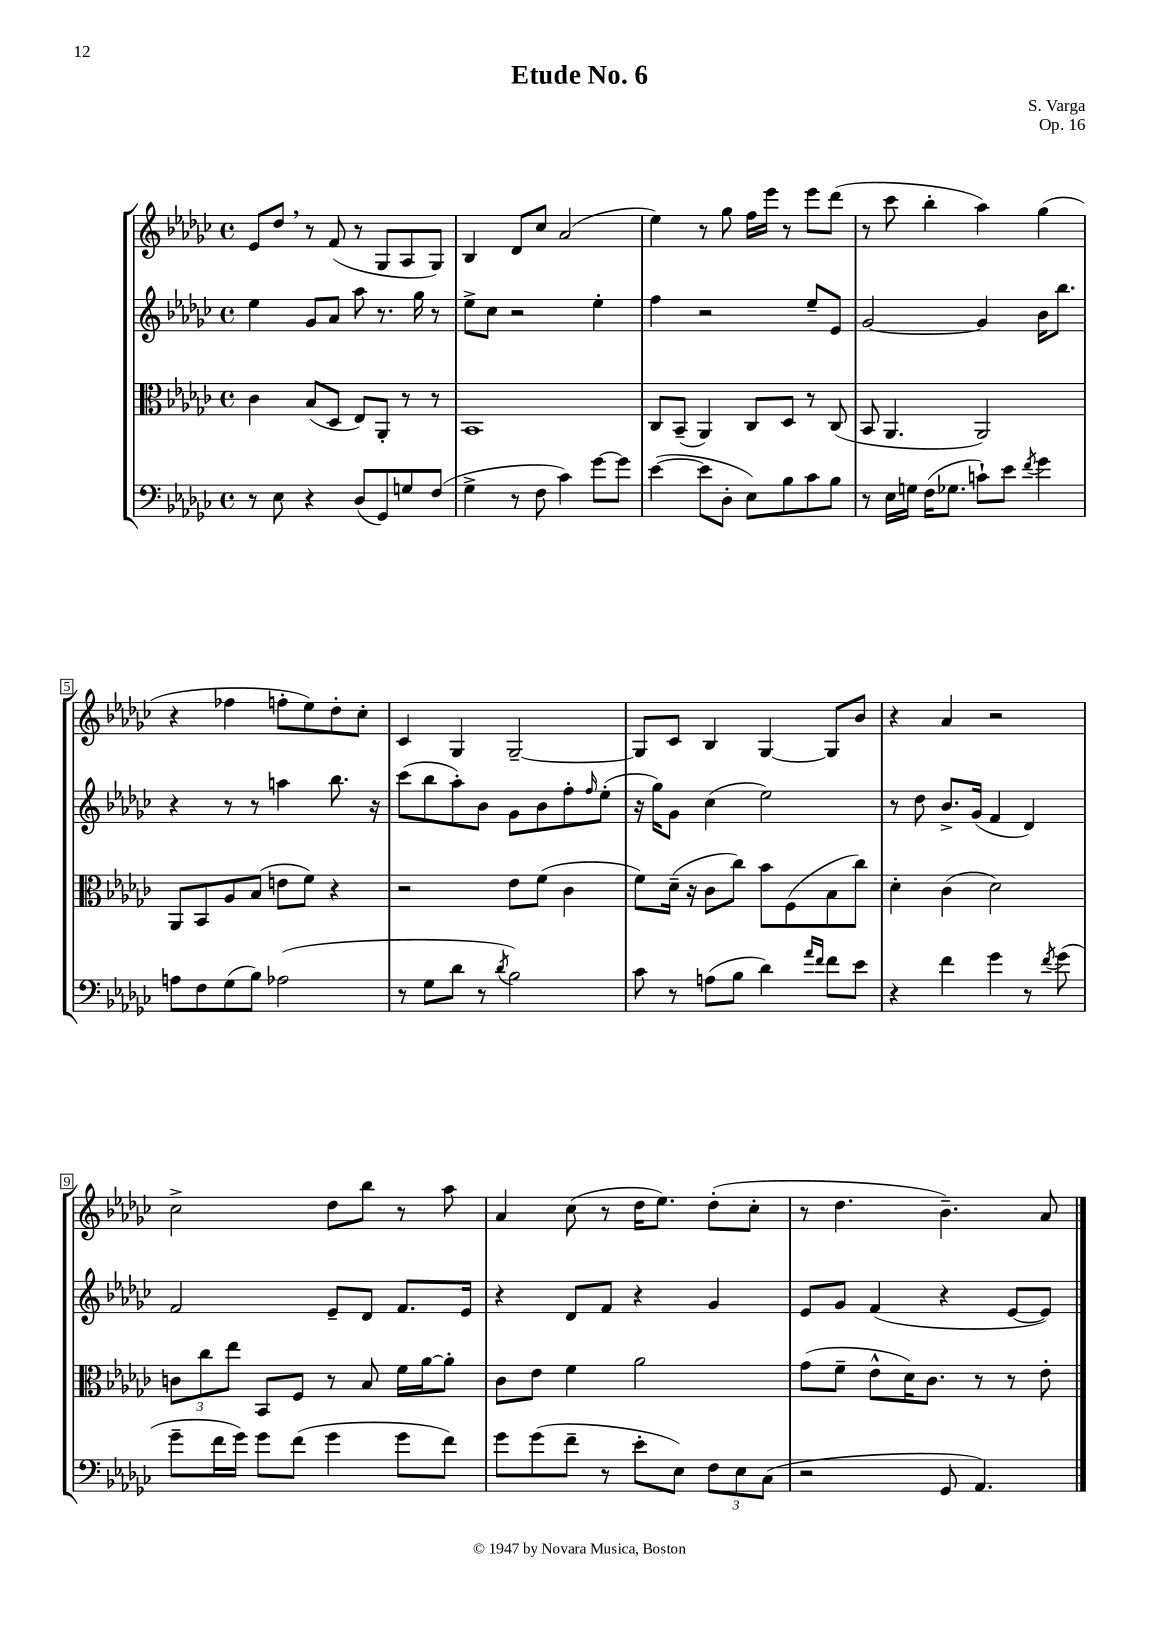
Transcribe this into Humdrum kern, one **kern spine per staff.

**kern	**kern	**kern	**kern
*part4	*part3	*part2	*part1
*staff4	*staff3	*staff2	*staff1
*clefF4	*clefC3	*clefG2	*clefG2
*k[b-e-a-d-g-c-]	*k[b-e-a-d-g-c-]	*k[b-e-a-d-g-c-]	*k[b-e-a-d-g-c-]
*M4/4	*M4/4	*M4/4	*M4/4
*met(c)	*met(c)	*met(c)	*met(c)
=1	=1	=1	=1
8r	4c-\	4ee-\	8e-/L
8E-\	.	.	8dd-,/J
4r	(8B-/L	8g-/L	8r
.	8D-/J	8a-/J	(8f/
(8D-/L	8E-/L)	8aa-\	8r
8GG-/)	8AA-'/J	8.r	8G-/L
8Gn/	8r	.	8A-/
.	.	16gg-\	.
(8F/J	8r	8r	8G-/J)
=2	=2	=2	=2
4G-^\	1BB-	8ee-^\L	4B-/
.	.	8cc-\J	.
8r	.	2r	8d-/L
8F\	.	.	8cc-/J
4c-\)	.	.	(2a-/
[8g-\L	.	4ee-'\	.
8g-\J]	.	.	.
=3	=3	=3	=3
([4e-\	8C-/L	4ff\	4ee-\)
.	(8BB-~/J	.	.
8e-\L]	4AA-/)	2r	8r
8D-'\J	.	.	8gg-\
8E-\L)	8C-/L	.	16ff\LL
.	.	.	16eee-\JJ
8B-\	8D-/J	.	8r
8c-\	8r	8ee-~/L	8eee-\L
8B-\J	(8C-/	8e-/J	(8ddd-\J
=4	=4	=4	=4
8r	8BB-/	[2g-/	8r
16E-\LL	4.AA-/	.	8ccc-\
16Gn\JJ	.	.	.
(16F\KL	.	.	4bb-'\
8.G-X\J	.	.	.
8cn`\L)	2AA-/)	4g-/]	4aa-\)
8e-\J	.	.	.
8qf/	.	.	.
4g-\	.	16b-\KL	(4gg-\
.	.	8.bb-\J	.
!!LO:LB:g=z
=5	=5	=5	=5
8An\L	8AA-/L	4r	4r
8F\	8BB-/	.	.
(8G-\	8A-/	8r	4ff-X\
8B-\J)	(8B-/J	8r	.
(2A-X\	8en\L	4aan\	8ffn'\L
.	8f\J)	.	8ee-\)
.	4r	8.bb-\	8dd-'\
.	.	.	8cc-'\J
.	.	16r	.
=6	=6	=6	=6
8r	2r	(8ccc-\L	4c-/
8G-\L	.	8bb-\	.
8d-\J	.	8aa-'\)	4G-/
8r	.	8b-\J	.
8qd-/	.	.	.
2B-\)	8e-\L	8g-\L	[2G-~/
.	(8f\J	8b-\	.
.	4c-\	8ff'\	.
.	.	16qqff/	.
.	.	(8ee-'\J	.
=7	=7	=7	=7
8c-\	8f\L)	16r	8G-/L]
.	.	16gg-\KL)	.
8r	(16d-~\Jk	8g-\J	8c-/J
.	16r	.	.
(8An\L	8c-\L	(4cc-\	4B-/
8B-\J	8cc-\J)	.	.
4d-\)	8b-\L	2ee-\)	[4G-/
.	(8F\	.	.
16qqa-/LL	.	.	.
16qqf/JJ	.	.	.
8f\L	8B-\	.	8G-/L]
8e-\J	8cc-\J)	.	8b-/J
=8	=8	=8	=8
4r	4d-'\	8r	4r
.	.	8dd-\	.
4f\	(4c-\	8.b-^/L	4a-/
.	.	(16g-/Jk	.
4g-\	2d-\)	4f/	2r
8r	.	4d-/)	.
8qf/	.	.	.
(8g-\	.	.	.
!!LO:LB:g=z
=9	=9	=9	=9
8g-~\L	12cn\L	2f/	2cc-^\
.	12cc-\	.	.
16f\L	.	.	.
.	12ee-\J	.	.
16g-\JJ)	.	.	.
8g-\L	8BB-/L	.	.
(8f\J	8F/J	.	.
4g-\	8r	8e-~/L	8dd-\L
.	8B-/	8d-/J	8bb-\J
8g-\L	16f\LL	8.f/L	8r
.	[16a-\J	.	.
8f\J)	8a-'\J]	.	8aa-\
.	.	16e-/Jk	.
=10	=10	=10	=10
8g-\L	8c-\L	4r	4a-/
(8g-\	8e-\J	.	.
8f~\J	4f\	8d-/L	(8cc-\
8r	.	8f/J	8r
8e-'\L	2a-\	4r	16dd-\KL
.	.	.	8.ee-\J)
8E-\J)	.	.	.
12F\L	.	4g-/	(8dd-'\L
12E-\	.	.	.
.	.	.	8cc-'\J
(12C-\J	.	.	.
=11	=11	=11	=11
2r	(8g-\L	8e-/L	8r
.	8f~\J	8g-/J	4.dd-\
.	8e-^^\L	(4f/	.
.	16d-\K)	.	.
.	8.c-\J	.	.
8GG-/	.	4r	4.b-~\)
4.AA-/)	8r	.	.
.	8r	[8e-/L	.
.	8e-'\	8e-/J])	8a-/
==	==	==	==
*-	*-	*-	*-
